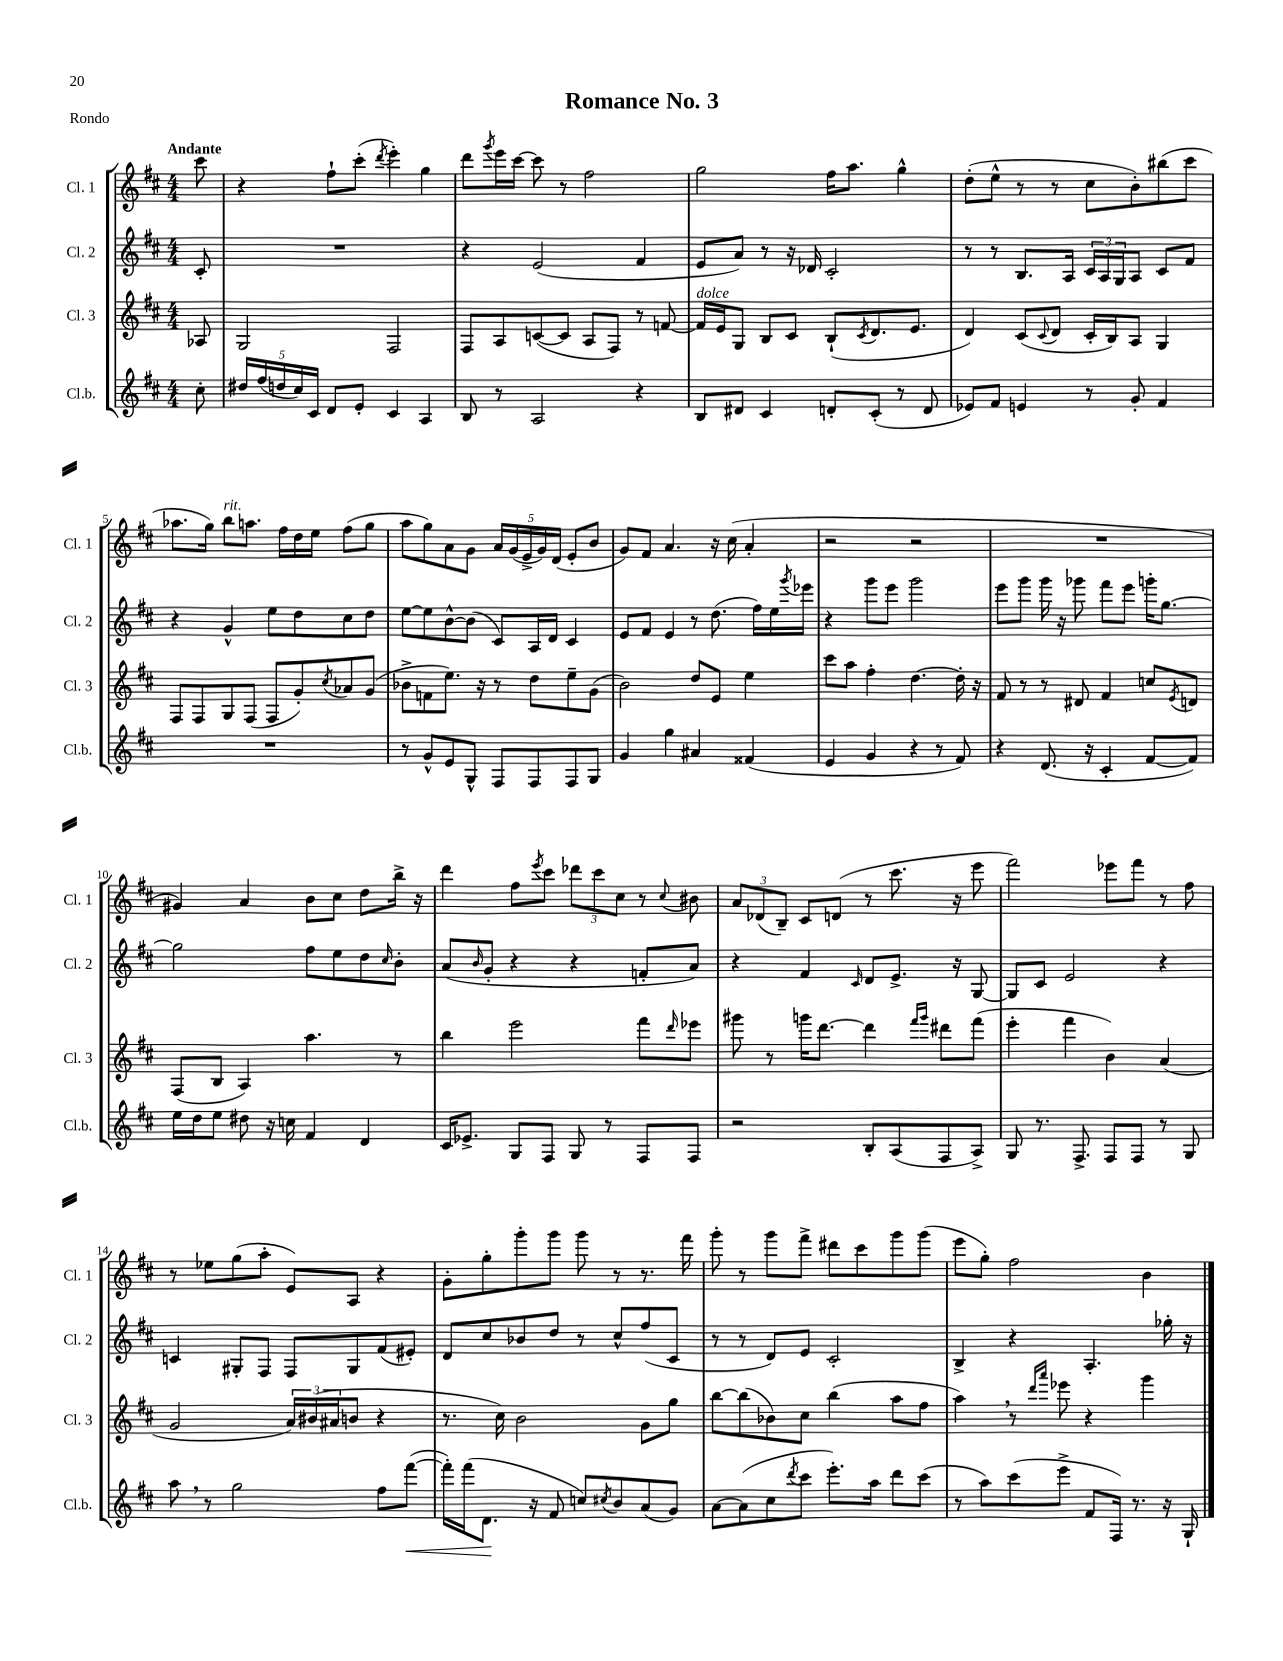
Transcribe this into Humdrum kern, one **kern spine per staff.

**kern	**dynam	**kern	**kern	**kern
*part4	*part4	*part3	*part2	*part1
*staff4	*staff4	*staff3	*staff2	*staff1
*I"Cl.b.	*	*I"Cl. 3	*I"Cl. 2	*I"Cl. 1
*I'Cl.b.	*	*I'Cl. 3	*I'Cl. 2	*I'Cl. 1
*clefG2	*	*clefG2	*clefG2	*clefG2
*k[f#c#]	*	*k[f#c#]	*k[f#c#]	*k[f#c#]
*M4/4	*	*M4/4	*M4/4	*M4/4
=	=	=	=	=
!	!	!	!	!LO:TX:a:B:t=Andante
8cc#'\	.	8A-X/	8c#'/	8ccc#\
=1	=1	=1	=1	=1
20dd#X/LL	.	2G/	1r	4r
(20ff#/	.	.	.	.
20ddn/	.	.	.	.
20cc#/)	.	.	.	.
20c#/JJ	.	.	.	.
8d/L	.	.	.	8ff#`\L
8e'/J	.	.	.	(8ccc#'\J
.	.	.	.	8qddd/
4c#/	.	2F#/	.	4eee'\)
4A/	.	.	.	4gg\
=2	=2	=2	=2	=2
8B/	.	8F#/L	4r	8ddd\L
.	.	.	.	8qggg/
8r	.	8A/	.	16eee\L
.	.	.	.	[16ccc#\JJ
2A/	.	([8cn/	(2e/	8ccc#\]
.	.	8c/J]	.	8r
.	.	8A/L	.	2ff#\
.	.	8F#/J)	.	.
4r	.	8r	4f#/	.
.	.	[8fn/	.	.
=3	=3	=3	=3	=3
!	!	!LO:TX:a:i:t=dolce	!	!
8B/L	.	16f/LL]	8e/L	2gg\
.	.	16e/J	.	.
8d#X/J	.	8G/J	8a/J)	.
4c#/	.	8B/L	8r	.
.	.	8c#/J	16r	.
.	.	.	16d-X/	.
8dn'/L	.	(8B`/L	2c#'/	16ff#\KL
.	.	.	.	8.aa\J
.	.	8qc#/	.	.
(8c#'/J	.	8.d/	.	.
8r	.	.	.	4gg^^\
.	.	8.e/J	.	.
8d/	.	.	.	.
=4	=4	=4	=4	=4
8e-X/L)	.	4d/)	8r	(8dd'\L
8f#/J	.	.	8r	8ee^^\J
4en/	.	(8c#/L	8.B/L	8r
.	.	8qqc#/	.	.
.	.	8d/J	.	8r
.	.	.	16A/Jk	.
8r	.	16c#'/LL	24c#/LL	8cc#\L
.	.	.	24A/	.
.	.	16B/J)	.	.
.	.	.	24G/J	.
8g'/	.	8A/J	8A/J	8b'\)
4f#/	.	4G/	8c#/L	(8bb#X\
.	.	.	8f#/J	8ccc#\J
!!LO:LB:g=z
=5	=5	=5	=5	=5
1r	.	8F#/L	4r	8.aa-X\L
.	.	8F#/	.	.
.	.	.	.	16gg\Jk)
!	!	!	!	!LO:TX:a:i:t=rit.
.	.	8G/	4g^^/	8bb\L
.	.	(8F#/J	.	8.aan\J
.	.	8F#/L	8ee\L	.
.	.	.	.	16ff#\LL
.	.	8g'/)	8dd\	16dd\
.	.	.	.	16ee\JJ
.	.	8qcc#/	.	.
.	.	8a-X/	8cc#\	(8ff#\L
.	.	(8g/J	8dd\J	8gg\J
=6	=6	=6	=6	=6
8r	.	8b-X^\L	[8ee\L	8aa\L
8g^^/L	.	8fn\	8ee\]	8gg\)
8e/	.	8.ee\J)	[8b^^\	8a\
8G^^/J	.	.	(8b\J]	8g\J
.	.	16r	.	.
8F#/L	.	8r	8c#/L)	20a/LL
.	.	.	.	(20g/
.	.	.	.	20e^/
8F#/	.	8dd\L	16A/L	.
.	.	.	.	20g/)
.	.	.	16d/JJ	.
.	.	.	.	(20d/JJ
8F#/	.	8ee~\	4c#/	8e'/L
8G/J	.	(8g\J	.	8b/J
=7	=7	=7	=7	=7
4g/	.	2b\)	8e/L	8g/L)
.	.	.	8f#/J	8f#/J
4gg\	.	.	4e/	4.a/
4a#X/	.	8dd/L	8r	.
.	.	8e/J	(8.dd\	16r
.	.	.	.	(16cc#\
(4f##X/	.	4ee\	.	4a'/
.	.	.	16ff#\LL)	.
.	.	.	16ee\	.
.	.	.	8qggg/	.
.	.	.	16eee-X\JJ	.
=8	=8	=8	=8	=8
4e/	.	8ccc#\L	4r	2r
.	.	8aa\J	.	.
4g/	.	4ff#'\	8ggg\L	.
.	.	.	8eee\J	.
4r	.	[4.dd\	2ggg\	2r
8r	.	.	.	.
8f#/)	.	16dd'\]	.	.
.	.	16r	.	.
=9	=9	=9	=9	=9
4r	.	8f#/	8eee\L	1r
.	.	8r	8ggg\J	.
(8.d/	.	8r	16ggg\	.
.	.	.	16r	.
.	.	8d#X/	8ggg-X\	.
16r	.	.	.	.
4c#'/	.	4f#/	8fff#\L	.
.	.	.	8eee\J	.
[8f#/L	.	8ccn/L	16gggn'\KL	.
.	.	.	[8.gg\J	.
.	.	8qe/	.	.
8f#/J])	.	8dn/J	.	.
!!LO:LB:g=z
=10	=10	=10	=10	=10
16ee\LL	.	(8F#/L	2gg\]	4g#X/)
16dd\J	.	.	.	.
8ee\J	.	8B/J	.	.
8dd#X\	.	4A/)	.	4a/
16r	.	.	.	.
16ccn\	.	.	.	.
4f#/	.	4.aa\	8ff#\L	8b\L
.	.	.	8ee\	8cc#\J
4d/	.	.	8dd\	8dd\L
.	.	.	16qqcc#/	.
.	.	8r	8b'\J	16bb^\Jk
.	.	.	.	16r
=11	=11	=11	=11	=11
16c#/KL	.	4bb\	(8a/L	4ddd\
8.e-X^/J	.	.	.	.
.	.	.	16qqb/	.
.	.	.	8g'/J	.
8G/L	.	2eee\	4r	8ff#\L
.	.	.	.	8qeee/
8F#/J	.	.	.	8ccc#\J
8G/	.	.	4r	12ddd-X\L
.	.	.	.	12ccc#\
8r	.	.	.	.
.	.	.	.	12cc#\J
8F#/L	.	8fff#\L	8fn'/L	8r
.	.	16qqddd/	.	8qqcc#/
8F#/J	.	8eee-X\J	8a/J)	8b#X\
=12	=12	=12	=12	=12
2r	.	8ggg#X\	4r	12a/L
.	.	.	.	(12d-X/
.	.	8r	.	.
.	.	.	.	12B~/J)
.	.	16gggn\KL	4f#/	8c#/L
.	.	[8.ddd\J	.	.
.	.	.	.	(8dn/J
.	.	.	16qqc#/	.
8B'/L	.	4ddd\]	8d/L	8r
(8A/	.	.	8.e^/J	8.ccc#\
.	.	16qqfff#/LL	.	.
.	.	16qqggg/JJ	.	.
8F#/	.	8ddd#X\L	.	.
.	.	.	16r	16r
8A^/J)	.	(8fff#\J	[8G/	8eee\
=13	=13	=13	=13	=13
8G/	.	4eee'\	8G/L]	2fff#\)
8.r	.	.	8c#/J	.
.	.	4fff#\	2e/	.
8.F#^/	.	.	.	.
8F#/L	.	4b\)	.	8eee-X\L
8F#/J	.	.	.	8fff#\J
8r	.	(4a/	4r	8r
8G/	.	.	.	8ff#\
!!LO:LB:g=z
=14	=14	=14	=14	=14
8aa,\	.	2g/	4cn/	8r
8r	.	.	.	8ee-X\L
2gg\	.	.	8G#X'/L	(8gg\
.	.	.	8F#/J	8aa'\J
.	.	24a/LL)	8F#/L	8e/L)
.	.	(24b#X/	.	.
.	.	24a#X/J	.	.
.	.	8bn/J	8G#/	8A/J
8ff#\L	.	4r	(8f#/	4r
!	!LO:HP:b	!	!	!
([8fff#\J	<	.	8e#X'/J)	.
=15	=15	=15	=15	=15
16fff#'\LL])	.	8.r	8d/L	8g'\L
(16fff#\J	.	.	.	.
8.d\J	.	.	8cc#/	8gg'\
.	.	16cc#\)	.	.
.	.	2b\	8b-X/	8ggg'\
16r	[	.	.	.
8f#/	.	.	8dd/J	8ggg\J
8ccn/L)	.	.	8r	8ggg\
8qcc#X/	.	.	.	.
8b/	.	.	8cc#^^/L	8r
(8a/	.	8g\L	(8ff#/	8.r
8g/J)	.	8gg\J	8c#/J	.
.	.	.	.	16fff#\
=16	=16	=16	=16	=16
[8a\L	.	[8bb\L	8r	8ggg'\
(8a\]	.	(8bb\]	8r	8r
8cc#\	.	8b-X\)	8d/L)	8ggg\L
8qddd/	.	.	.	.
8ccc#\J	.	8cc#\J	8e/J	8fff#^\J
8.eee'\L)	.	(4bb\	2c#'/	8ddd#X\L
.	.	.	.	8ccc#\
16aa\Jk	.	.	.	.
8ddd\L	.	8aa\L	.	8ggg\
(8ccc#\J	.	8ff#\J	.	(8ggg\J
=17	=17	=17	=17	=17
8r	.	4aa,\)	4B^/	8eee\L
8aa\L)	.	.	.	8gg'\J)
(8ccc#\	.	8r	4r	2ff#\
.	.	16qqddd/LL	.	.
.	.	16qqaaa/JJ	.	.
8eee^\J	.	8eee-X\	.	.
8f#/L	.	4r	4.A'/	.
16F#/Jk)	.	.	.	.
8.r	.	.	.	.
.	.	4ggg\	.	4b\
16r	.	.	16gg-X'\	.
16G`/	.	.	16r	.
==	==	==	==	==
*-	*-	*-	*-	*-
